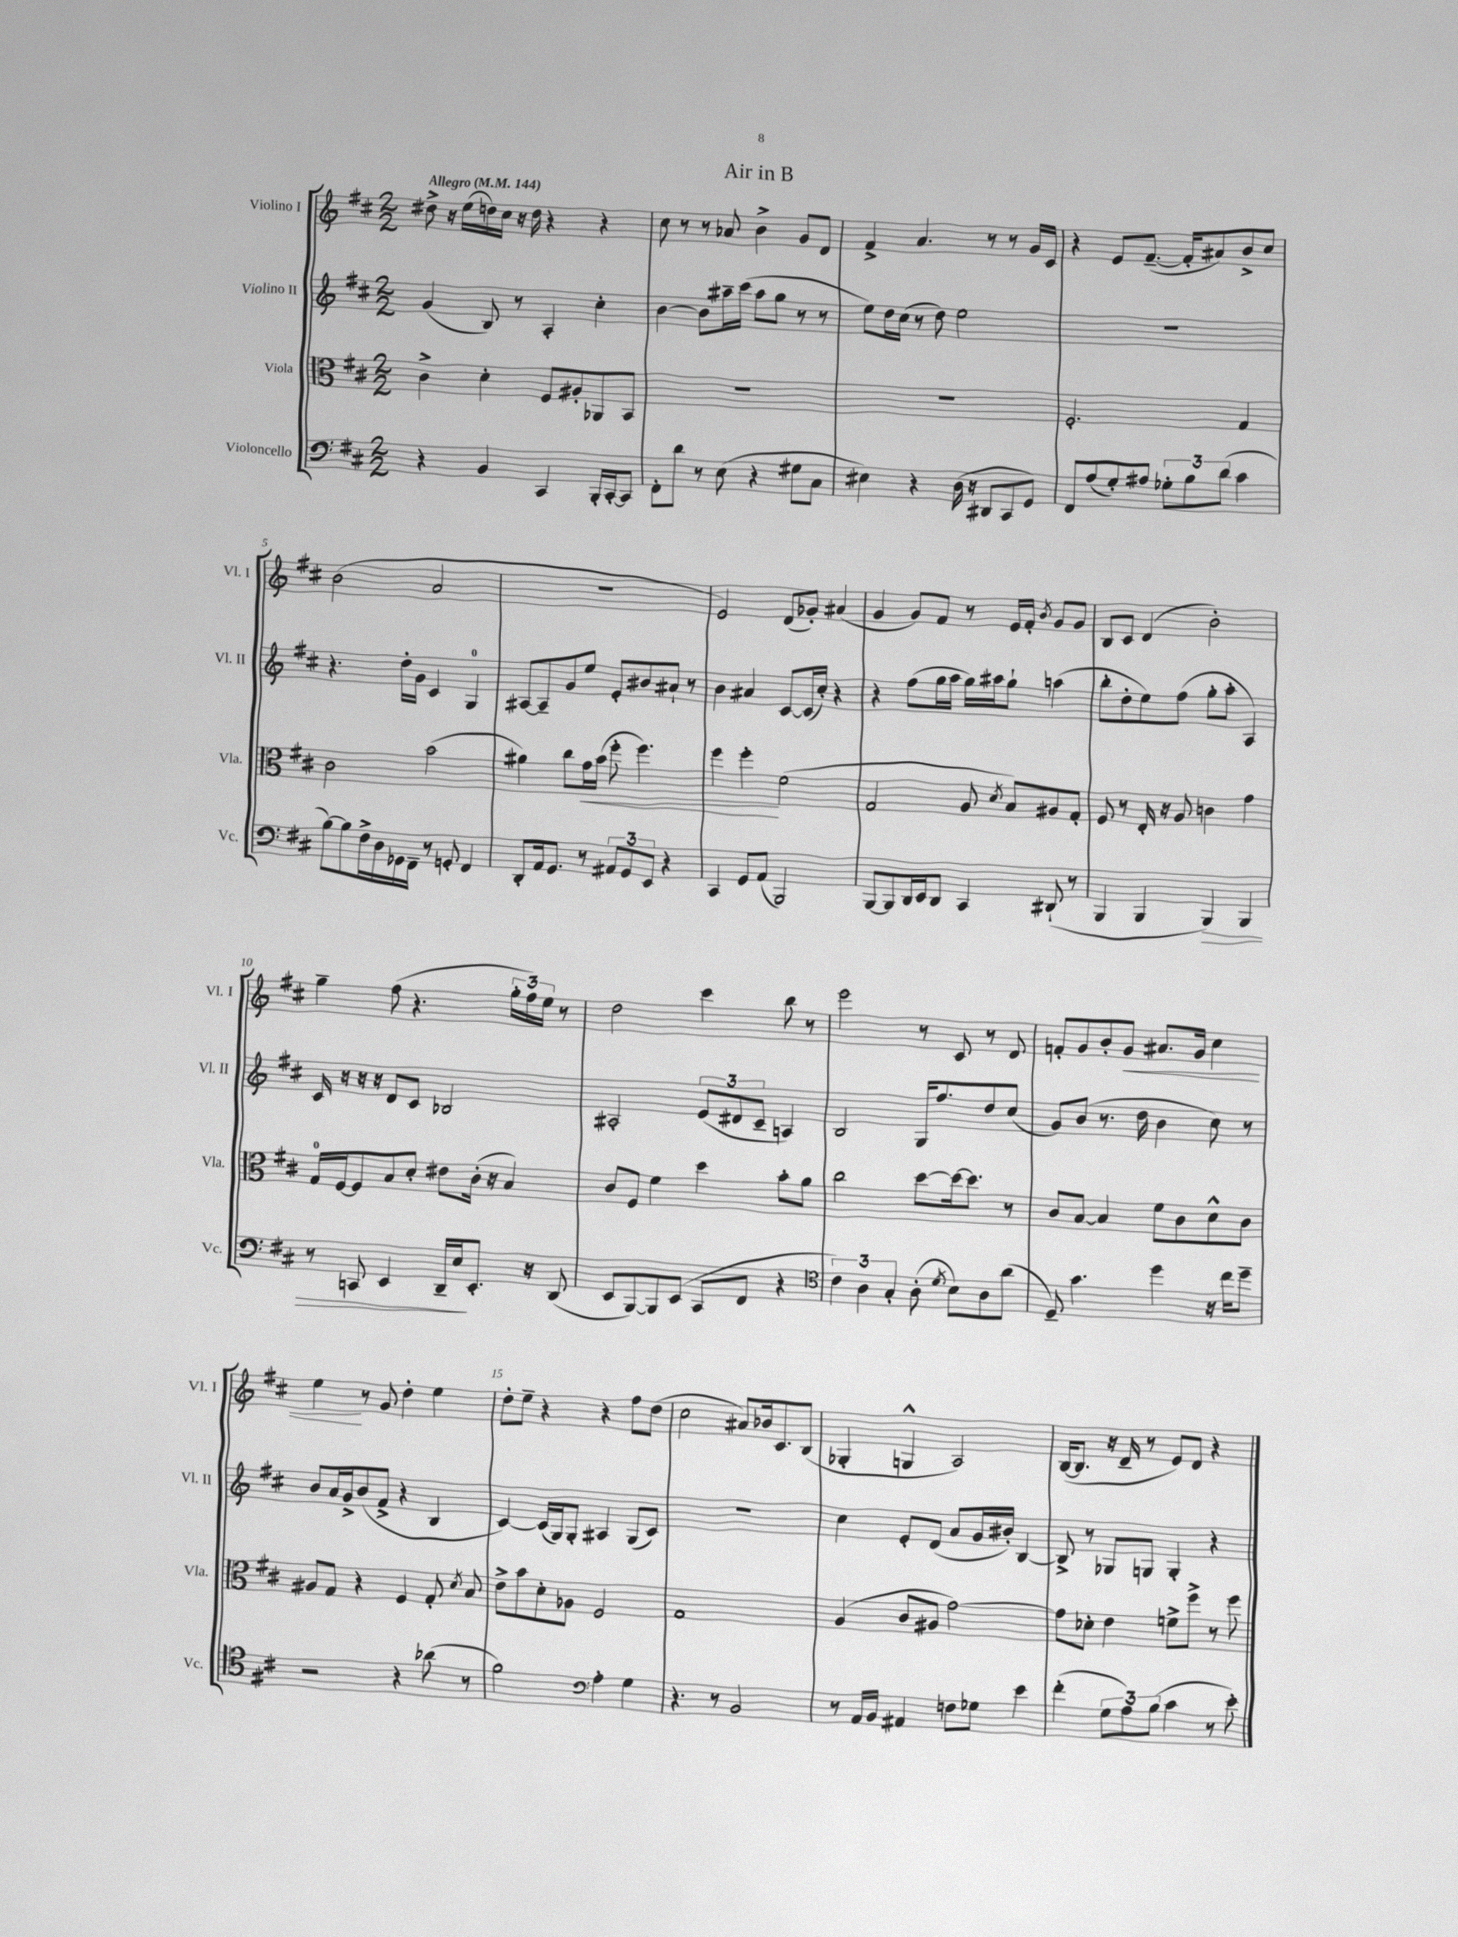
\header { title = "Air in B" }
<<
\new StaffGroup <<
\new Staff = "s0" \with { instrumentName = "Violino I" shortInstrumentName = "Vl. I" } {
    \clef treble \key d \major \numericTimeSignature \time 2/2 \tempo "Allegro" 4 = 144
    \autoBeamOff dis''8-> r16 e''16[( d''16) cis''16] r16 d''16 r4 r4 |
    cis''8 r8 r8 aes'8 b'4-> g'8[ d'8] |
    fis'4-> a'4. r8 r8 g'16[ cis'16] |
    r4 e'8[ fis'8.]~--( fis'16[-. ais'8) b'8-> cis''8] |
    b'2( a'2 |
    r1 |
    e'2) d'8[( ges'8]-.) ais'4( |
    g'4 g'8[) fis'8] r8 e'16[ fis'16]-. \acciaccatura { b'8 } g'8[ g'8] |
    b8[ cis'8] d'4( b'2-.) |
    g''4-- fis''8( r4. \tuplet 3/2 { g''16[-. fis''16) e''16] } r8 |
    d''2 cis'''4 b''8 r8 |
    e'''2 r8 cis'8 r8 d'8 |
    f'8[-. g'8 b'8-. g'8]\< ais'8.[ g'16] cis''4 |
    e''4\! r8 g'8 d''4-. e''4 |
    d''8[-. e''8]-- r4 r4 fis''8[ d''8]( |
    cis''2 ais'8[) bes'16 cis'8. b8]( |
    ges4-. g4-^ a2) |
    b16[~( b8.] r16 d'16-- r8 e'8[) d'8] r4 \bar "|." |
}
\new Staff = "s1" \with { instrumentName = "Violino II" shortInstrumentName = "Vl. II" } {
    \clef treble \key d \major \numericTimeSignature \time 2/2
    \autoBeamOff g'4( b8) r8 a4-. cis''4-. |
    b'4~ b'8[ ais''16-- cis'''16]( ais''8[ g''8] r8 r8 |
    e''8[) d''16 cis''16]( r8 d''8) e''2 |
    R1 |
    r4. d''16[-. g'16] cis'4 g4-0 |
    ais8[~ ais8-- g'8 e''8] e'8[-. bis'8 ais'8]-! r8 |
    b'4 ais'4 cis'8[~ cis'16( cis''16]-.) r4 |
    r4 fis''8[( g''16 a''16] g''16[) ais''16 g''8]-! a''4( |
    b''8[-. d''8-. e''8) fis''8]( g''8[-. a''8]-. a4) |
    cis'16 r16 r16 r16 d'8[ cis'8] bes2 |
    ais2-. \tuplet 3/2 { e'8[( dis'8 cis'8]-- } a4) |
    b2 g16[ fis''8. d''8 cis''8]( |
    g'8[) b'8]( r8. d''16 b'4 cis''8) r8 |
    b'8[ a'16 g'16-> b'8( fis'8]-> r4 b4 |
    cis'4~) cis'16[( g16) g8]-. ais4 g8[( cis'8]) |
    R1 |
    cis''4 e'8[-. d'8]( a'8[ g'16 bis'16]-.) b4~ |
    b8-> r8 ges8[ g8] g4-. r4 \bar "|." |
}
\new Staff = "s2" \with { instrumentName = "Viola" shortInstrumentName = "Vla." } {
    \clef alto \key d \major \numericTimeSignature \time 2/2
    \autoBeamOff cis'4-> d'4-. fis8[ ais8-. aes,8 b,8] |
    R1 |
    R1 |
    fis2.-. g4 |
    cis'2 b'2( |
    ais'4) cis''8[ g'16\< b'16]( fis''8-. fis''4.) |
    fis''4 fis''4-.\! fis'2( |
    g2 a8 \acciaccatura { d'8 } b8[) ais8 g8]-. |
    fis8 r8 e16-. r16 a8 c'4 g'4 |
    g16[-0 fis16~ fis8 b8 d'8]-. eis'8[ cis'16]-.( r16 b4) |
    cis'8[ fis8] fis'4 d''4 b'8[-. a'8] |
    cis''2 d''8[~ d''16~ d''8.] r8 |
    cis'8[ b8]~ b4 fis'8[ cis'8 d'8-^ cis'8] |
    ais8[ g8] r4 fis4 g8-. \acciaccatura { d'8 } b8 |
    e'8[-> b'8 d'8-. aes8] fis2 |
    g1 |
    a4( cis'8[ ais8] g'2~) |
    g'8[ des'8]-. e'4 f'8[-> fis''8]-> r8 fis''8 \bar "|." |
}
\new Staff = "s3" \with { instrumentName = "Violoncello" shortInstrumentName = "Vc." } {
    \clef bass \key d \major \numericTimeSignature \time 2/2
    \autoBeamOff r4 b,4 cis,4 b,,16[-. cis,16~-. cis,8] |
    fis,8[-. d'8] r8 e8( r4 gis8[ cis8] |
    eis4) r4 d16( r16 dis,8[ cis,8 g,8]) |
    fis,8[ a8( g8-.) ais8] \tuplet 3/2 { ges8[-. b8 d'8]( } cis'4 |
    b8[~) b8 fis16-> d16 ges,16 fis,16]-- r8 g,8-. fis,4 |
    d,8[-. a,16 g,8.] r8 \tuplet 3/2 { ais,8[ g,8 e,8] } r4 |
    cis,4 g,8[ a,8]( b,,2) |
    b,,8[~ b,,8 d,16 e,16 d,8] cis,4 dis,8-!( r8 |
    b,,4 b,,4 b,,4\>) b,,4 |
    r8 c,8 e,4 d,16[-- e16\! e,8.]-. r16 d,8( |
    e,8[ b,,8~) b,,8 e,8]( cis,8[ fis,8] r4 |
    \clef tenor \tuplet 3/2 { cis'4) a4 g4-. } a8-.( \acciaccatura { d'8 } b8[) a8 a'8]( |
    d8--) g'4. d''4 r16 cis''16[ d''8]-- |
    r2 r4 aes'8( r8 |
    fis'2) \clef bass a4-. g4 |
    r4. r8 b,2 |
    r8 a,16[ b,16] ais,4 f8[ ges8] e'4 |
    fis'4-.( \tuplet 3/2 { g8[ a8) b8]( } cis'4 r8 e'8-.) \bar "|." |
}
>>
>>
\layout { \context { \Score \override BarNumber.break-visibility = ##(#f #t #t) barNumberVisibility = #(every-nth-bar-number-visible 5) } }
